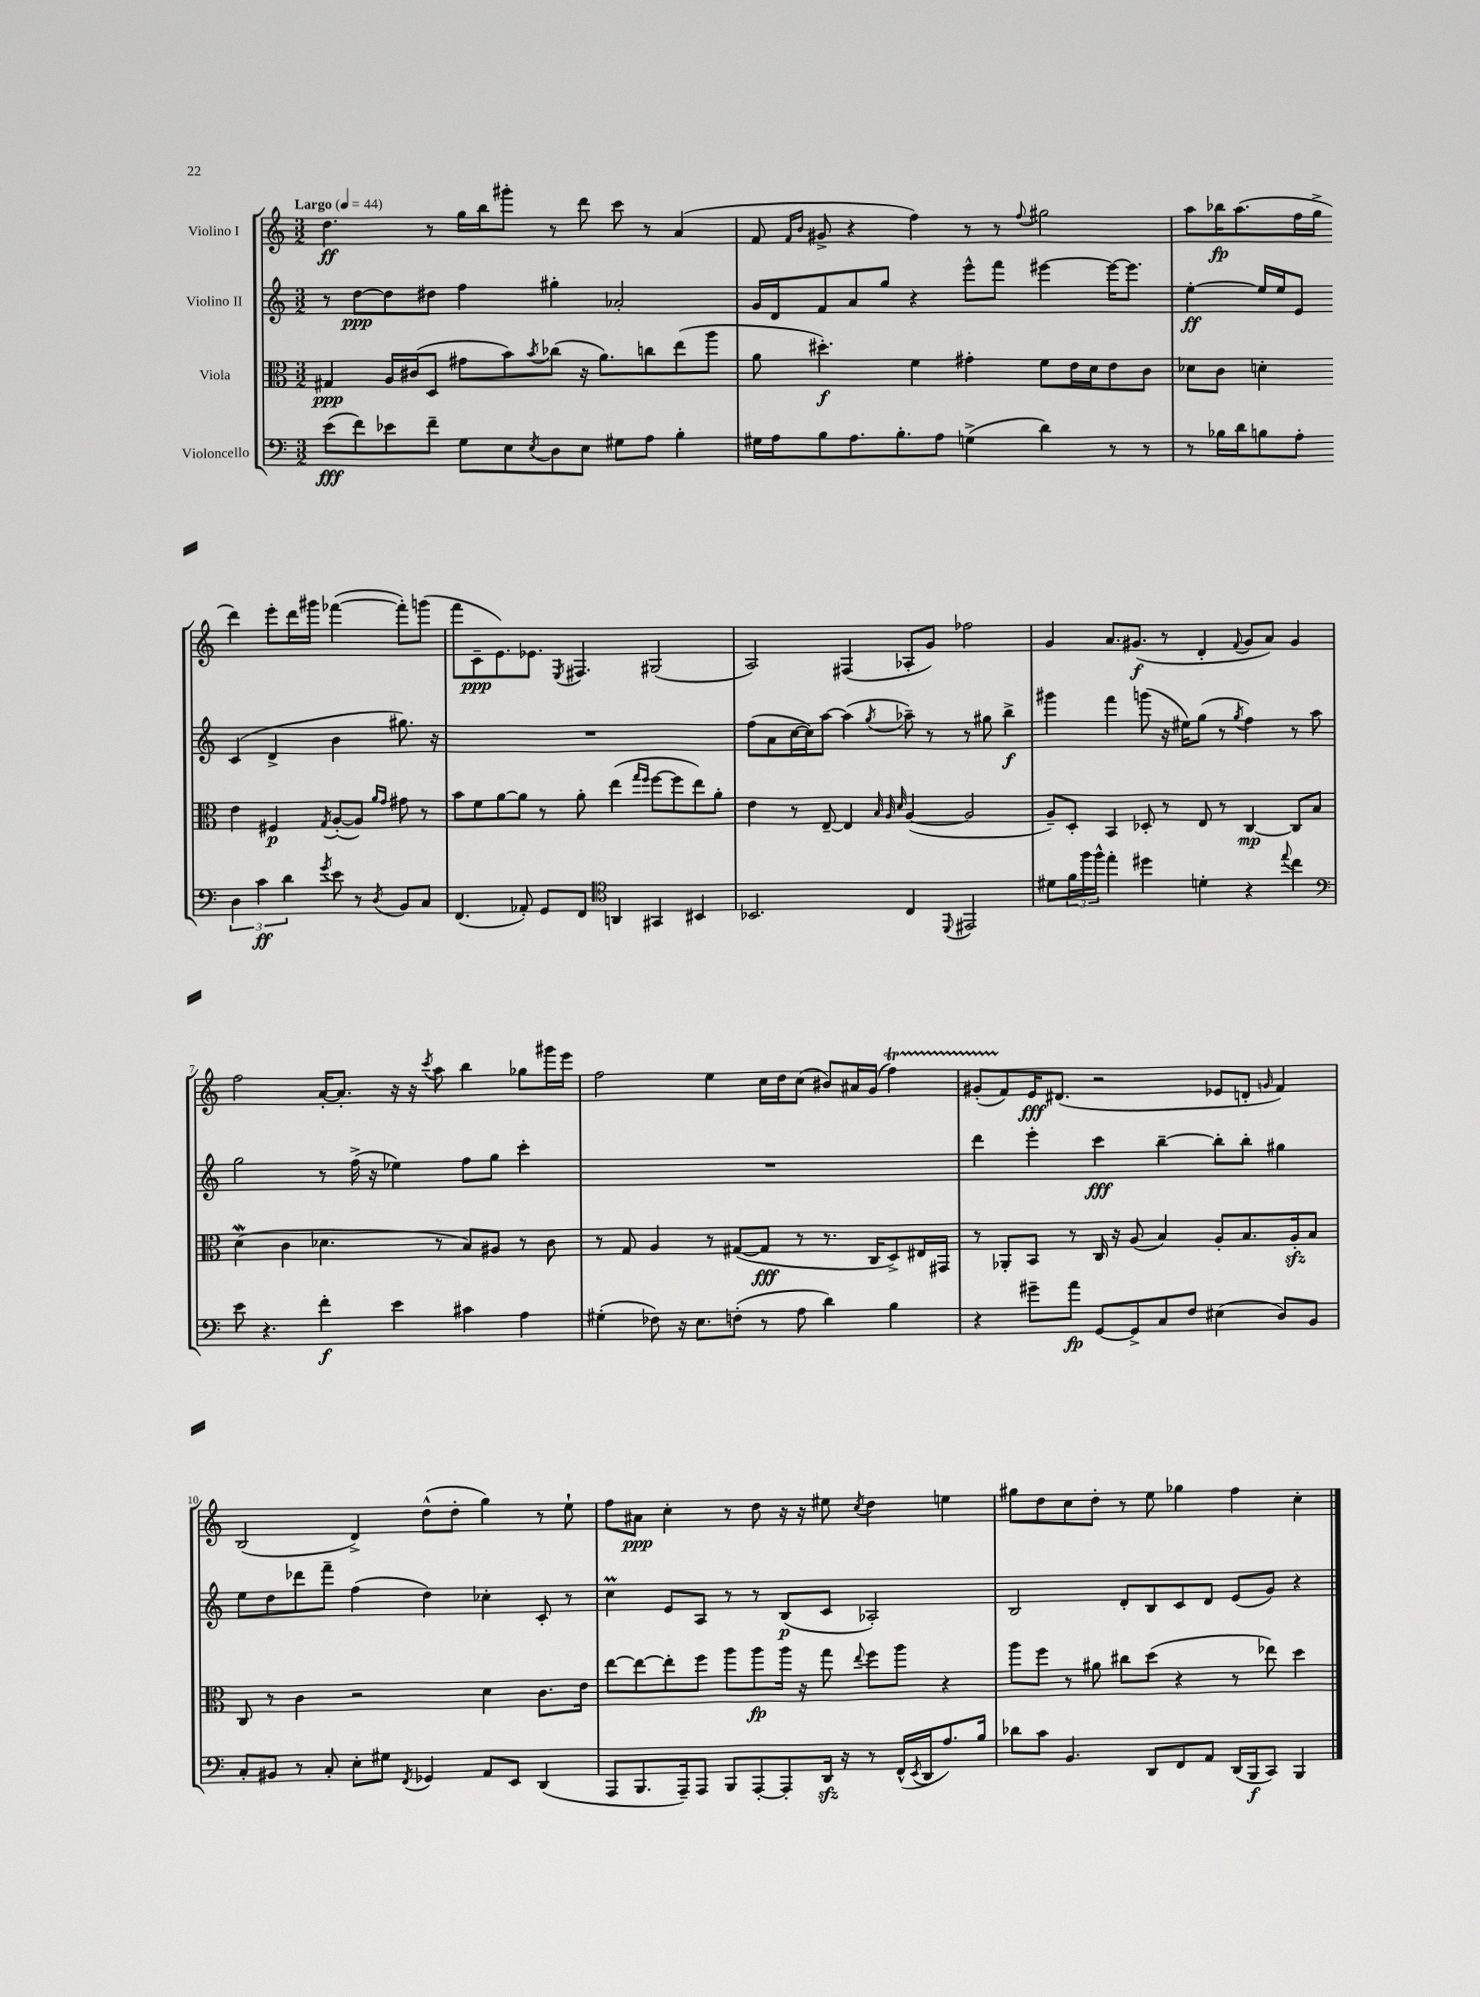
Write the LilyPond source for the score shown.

<<
\new StaffGroup <<
\new Staff = "s0" \with { instrumentName = "Violino I" } {
    \clef treble \key c \major \numericTimeSignature \time 3/2 \tempo "Largo" 4 = 44
    d''4.\ff r8 g''16 b''16 gis'''8-. r8 d'''8 c'''8 r8 a'4( |
    f'8 \grace { f'16 b'16 } gis'8-> r4 f''4) r8 r8 \appoggiatura { f''8 } gis''2 |
    a''8 bes''16\fp a''8.( f''16 g''16-> d'''4) e'''8-. d'''16 gis'''16 fes'''4~( fes'''8-.) g'''8( |
    f'''8 c'8--\ppp e'8.) ees'8. \acciaccatura { e8 } fis4. gis2( |
    a2) fis4( aes8-. g'8) fes''2 |
    g'4 a'8. gis'8.\f( r8 d'4-. \appoggiatura { f'8 } gis'8 a'8) gis'4 |
    f''2 a'16~-. a'8.-. r16 r16 \acciaccatura { c'''8 } a''8 b''4 ges''8 gis'''16 e'''16 |
    f''2 e''4 c''16 d''16 c''8( bis'8) ais'16 g'16( f''4\startTrillSpan) |
    gis'8-.( f'8\stopTrillSpan) e'16\fff dis'8.( r2 ees'8 d'8-. \grace { g'16 } f'4) |
    b2( d'4->) d''8-^( d''8-. g''4) r8 e''8-! |
    f''8 ais'8\ppp c''4-. r8 d''8 r16 r16 eis''8 \acciaccatura { c''8 } d''4 e''4 |
    gis''8 d''8 c''8 d''8-. r8 e''8 ges''4 f''4 c''4-. \bar "|." |
}
\new Staff = "s1" \with { instrumentName = "Violino II" } {
    \clef treble \key c \major \numericTimeSignature \time 3/2
    r8 d''8~\ppp d''8 dis''8 f''4 gis''4-. aes'2-. |
    g'16 d'16 f'8 a'8 g''8 r4 e'''8-^ f'''8 eis'''4~ eis'''16~ eis'''8. |
    e''4~-.\ff e''16 e''16 e'8 c'4( d'4-> b'4 gis''8.) r16 |
    R1. |
    f''8( a'8 c''16~ c''16) a''8~ a''4( \acciaccatura { g''8 } aes''8--) r8 r8 gis''8 b''4->\f |
    gis'''4 f'''4 g'''8( r16 eis''16) g''8( r8 \acciaccatura { g''8 } f''4) r8 a''8 |
    g''2 r8 f''16->( r16 ees''4) f''8 g''8 c'''4-. |
    R1. |
    d'''4 e'''4-. c'''4\fff b''4~-- b''8-. b''8-. gis''4 |
    e''8 d''8 des'''8 f'''8-- f''4( d''4) ces''4-. c'8-. r8 |
    c''4\prall e'8 a8 r8 r8 b8\p( c'8 aes2-.) |
    b2 d'8-. b8 c'8 d'8 e'8( g'8) r4 \bar "|." |
}
\new Staff = "s2" \with { instrumentName = "Viola" } {
    \clef alto \key c \major \numericTimeSignature \time 3/2
    gis4\ppp a16 cis'16( d8 gis'8 b'8) \acciaccatura { b'8 } ces''8( r16 a'8.) c''8 e''8( a''8 |
    a'8 dis''4.-.\f) f'4 gis'4-. f'8 e'16 d'16 e'8 c'8 |
    des'8 c'8 d'4-. e'4 fis4\p \acciaccatura { g8 } a8~-.( a8) \grace { a'16 g'16 } gis'8 r8 |
    b'8 f'8 a'8~ a'8 r8 a'8-. e''4( \grace { g''16 f''16 } f''8~ f''8 e''8) a'8-. |
    e'4 r8 e8~-- e4 \grace { b32 a32 d'32 } a4~( a2 |
    a8--) d8-. b,4 des8-. r8 e8 r8 c4~\mp c8 b8 |
    d'4\mordent( c'4 des'4. r8 b8) ais8 r8 c'8 |
    r8 g8 a4 r8 gis8~( gis8\fff r8 r8. c16 d8->) eis16 gis,16 |
    r8 aes,8-. b,8 r8 c16 r16 a8( b4) a8-. b8. a16-.\sfz b8 |
    c8 r8 c'4 r2 d'4 c'8. e'16 |
    e''8~ e''8~ e''8-. f''8 a''8 a''8\fp a''16 r16 g''8 \appoggiatura { e''8 } f''8 a''8 r4 |
    a''8 f''8 r8 ais'8 cis''8 d''8( r4 r8 ees''8) d''4 \bar "|." |
}
\new Staff = "s3" \with { instrumentName = "Violoncello" } {
    \clef bass \key c \major \numericTimeSignature \time 3/2
    e'8\fff( f'8) ees'8 f'8-- g8 e8 \acciaccatura { e8 } d8 e8 gis8 a8 b4-. |
    gis16 a16 b8 a8. b8.-. a8 g4->( d'4) r8 r8 |
    r8 bes16 d'16 b8 a8-. \tuplet 3/2 { d4 c'4\ff d'4 } \acciaccatura { g'8 } e'8 r8 \acciaccatura { d8 } b,8 c8 |
    f,4.( aes,8-.) g,8 f,8 \clef tenor a,4 gis,4 bis,4 |
    bes,2. c4 \appoggiatura { d,8 } eis,2 |
    dis'8 \tuplet 3/2 { f'16 f''16 f''16-^ } e''4-. dis''4 d'4-. r4 \appoggiatura { e''8 } c''4 |
    \clef bass e'8 r4. f'4-.\f e'4 cis'4 a4 |
    gis4-.( fes8) r16 e8. f8-.( r8 a8 d'4) b4 |
    r4 gis'8-- a'8\fp g,8~ g,8-> c8 f8 eis4( d8) b,8 |
    c8-. bis,8 r8 c8-. e8-. gis8 \acciaccatura { f,8 } ges,4 a,8 e,8 d,4( |
    a,,8 b,,8. a,,16--) a,,8 b,,8 a,,8~-. a,,8-. d,16\sfz r16 r8 f,16-^( \acciaccatura { e,8 } d,16 a8.) b16 |
    des'8 c'8 b,4. d,8 f,8 a,8 d,16( b,,16\f c,8) b,,4 \bar "|." |
}
>>
>>
